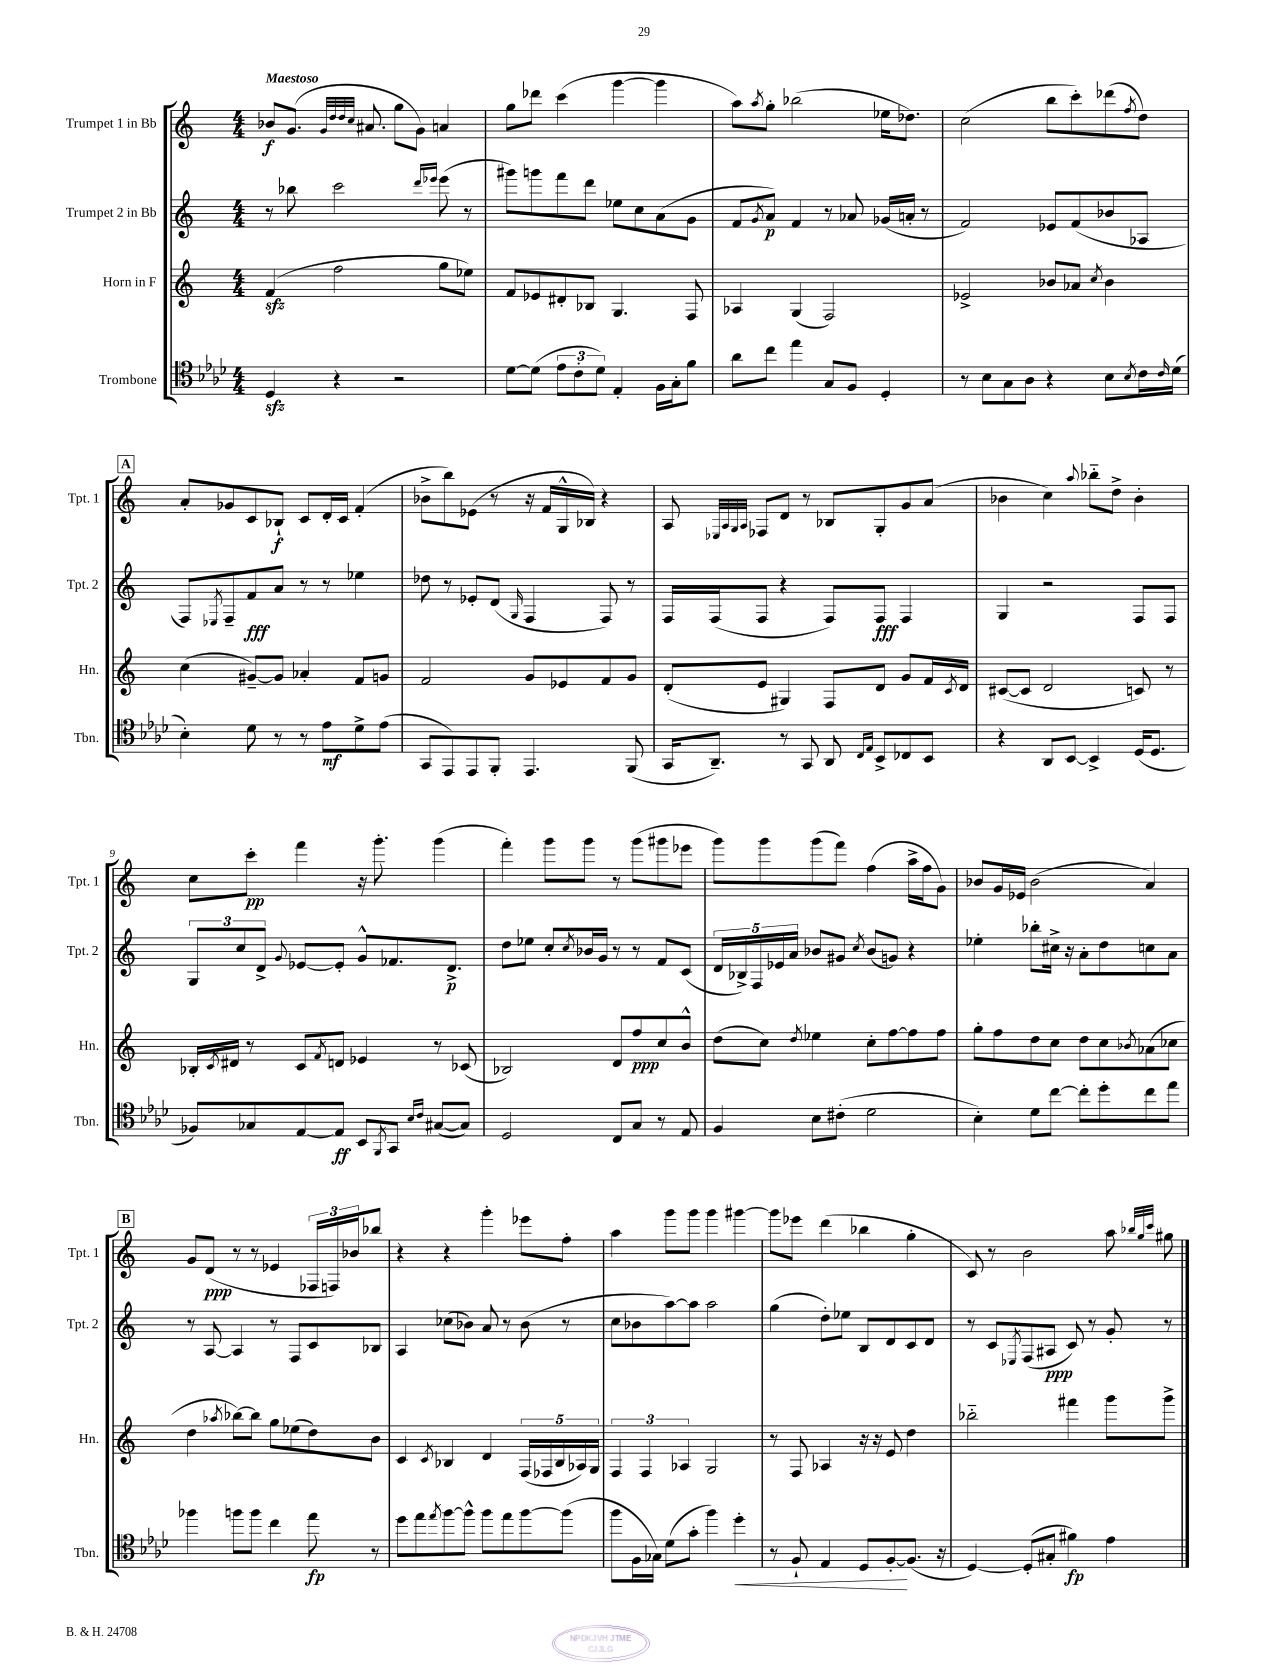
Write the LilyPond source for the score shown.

<<
\new StaffGroup <<
\new Staff = "s0" \with { instrumentName = "Trumpet 1 in Bb" shortInstrumentName = "Tpt. 1" } {
    \clef treble \key c \major \numericTimeSignature \time 4/4 \tempo "Maestoso"
    bes'8\f g'8.( \grace { g'32 d''32 d''32 c''32 } ais'8. g''8 g'8) a'4 |
    g''8 des'''8 c'''4( g'''4~ g'''4 |
    a''8) \acciaccatura { a''8 } g''8-. bes''2( ees''16 des''8.) |
    c''2( b''8 c'''8-.) des'''8( \acciaccatura { f''8 } d''8) |
    \mark \markup { \box "A" } a'8-. ges'8 c'8 bes8-!\f c'8 d'16-. c'16 f'4-.( |
    bes'8-> b''8) ees'8( r8 r16 f'16 g16-^ bes16) r4 |
    a8 \grace { ees32 a32 g32 a32 } fes8 d'8 r8 bes8 g8-. g'8 a'8( |
    bes'4 c''4) \appoggiatura { a''8 } bes''8-_ d''8-> bes'4-. |
    c''8 c'''8-.\pp f'''4 r16 g'''8.-. g'''4( |
    f'''4-.) g'''8 g'''8 r8 g'''8( gis'''8 ees'''8 |
    g'''8) g'''8 g'''8( f'''8) f''4( a''16-> f''16 g'8) |
    bes'8 g'16 ees'16 bes'2( a'4) |
    \mark \markup { \box "B" } g'8 d'8\ppp( r8 r8 ees'4 \tuplet 3/2 { fes16 f16) bes'16 } bes''8 |
    r4 r4 g'''4-. ees'''8 f''8-. |
    a''4 g'''8 g'''8 g'''4 gis'''4~ |
    gis'''8 ees'''8 d'''4( bes''4 g''4-. |
    c'8) r8 b'2 a''8 \grace { bes''32 g''32 c'''32 } gis''8 \bar "|." |
}
\new Staff = "s1" \with { instrumentName = "Trumpet 2 in Bb" shortInstrumentName = "Tpt. 2" } {
    \clef treble \key c \major \numericTimeSignature \time 4/4
    r8 bes''8 c'''2 \grace { d'''16 ees'''16 } ees'''8( r8 |
    gis'''8) g'''8 f'''8 d'''8 ees''8 c''8 a'8( g'8 |
    f'8 \acciaccatura { g'8 } a'8\p) f'4 r8 aes'8 ges'16( a'16-. r8 |
    f'2) ees'8 f'8( bes'8 aes8 |
    \mark \markup { \box "A" } f8) \acciaccatura { ees8 } f8-- f'8\fff a'8 r8 r8 ees''4 |
    des''8 r8 ees'8-. d'8( \grace { g16 } f4 f8) r8 |
    f16 f16( f8 r4 f8) f8\fff f4 |
    g4 r2 f8 f8 |
    \tuplet 3/2 { g8 c''8 d'8-> } \appoggiatura { g'8 } ees'8~ ees'8-. g'8-^ fes'8. d'8.->\p |
    d''8 ees''8 c''8-. \acciaccatura { c''8 } bes'16 g'16 r8 r8 f'8 c'8( |
    \tuplet 5/4 { d'16 bes16->) f16 ees'16 a'16 } bes'8 gis'8 \acciaccatura { c''8 } bes'8( g'8) r4 |
    ees''4-. bes''8-. cis''16-> r16 a'8-. d''8 c''8 a'8 |
    \mark \markup { \box "B" } r8 a8~ a4 r8 f8 c'8 bes8 |
    a4 ces''8( bes'8) a'8 r8 bes'8( r8 |
    c''8 bes'8 a''8~) a''8 a''2 |
    g''4( d''8-.) ees''8 b8 d'8 c'8 d'8 |
    r8 c'8 \acciaccatura { ees8 } f8( ais8\ppp c'8) r8 g'8-. r8 \bar "|." |
}
\new Staff = "s2" \with { instrumentName = "Horn in F" shortInstrumentName = "Hn." } {
    \clef treble \key c \major \numericTimeSignature \time 4/4
    f'4\sfz( f''2 g''8 ees''8) |
    f'8 ees'8 dis'8-. bes8 g4. f8 |
    aes4 g4( f2) |
    ees'2-> bes'8 aes'8 \acciaccatura { c''8 } bes'4 |
    \mark \markup { \box "A" } c''4( gis'8~--) gis'8 aes'4-. f'8 g'8 |
    f'2 g'8 ees'8 f'8 g'8 |
    d'8-.( e'8 gis4) f8 d'8 g'8 f'16 \acciaccatura { c'8 } d'16 |
    cis'8~( cis'8 d'2 c'8) r8 |
    bes16-. \acciaccatura { c'8 } dis'16 r8 c'8 \acciaccatura { f'8 } d'8 ees'4 r8 ces'8( |
    bes2) d'8 f''8\ppp c''8 b'8-^ |
    d''8( c''8) \acciaccatura { d''8 } ees''4 c''8-. f''8~ f''8 f''8 |
    g''8-. f''8 d''8 c''8 d''8 c''8 \acciaccatura { bes'8 } aes'8( ces''8 |
    \mark \markup { \box "B" } d''4 \acciaccatura { aes''8 } bes''8~) bes''8 g''8 ees''8( d''8) b'8 |
    c'4 \acciaccatura { c'8 } bes4 d'4 \tuplet 5/4 { f16( fes16 bes16 aes16) g16 } |
    \tuplet 3/2 { f4 f4 aes4 } g2 |
    r8 f8 aes4 r16 r16 e'8 d''4 |
    bes''2-_ fis'''4 g'''8 g'''8-> \bar "|." |
}
\new Staff = "s3" \with { instrumentName = "Trombone" shortInstrumentName = "Tbn." } {
    \clef tenor \key aes \major \numericTimeSignature \time 4/4
    des4\sfz r4 r2 |
    des'8~ des'8( \tuplet 3/2 { ees'8 c'8-. des'8) } ees4-. f16 g16-. f'8 |
    aes'8 c''8 ees''4 g8 f8 des4-. |
    r8 bes8 g8 aes8 r4 bes8 \acciaccatura { bes8 } c'16 \grace { c'16 } des'16( |
    \mark \markup { \box "A" } bes4-.) des'8 r8 r8 ees'8\mf des'8-> ees'8( |
    g,8 ees,8) ees,8 f,8-. ees,4. f,8( |
    g,16 aes,8.--) r8 g,8 aes,8 \grace { c16 ees16 } bes,8-> ces8 bes,8 |
    r4 aes,8 bes,8~ bes,4-> des16( des8. |
    fes8) ges8 ees8~ ees8\ff bes,8 \acciaccatura { f,8 } g,8 \grace { bes16 c'16 } gis8~( gis8) |
    des2 c8 g8 r8 ees8 |
    f4 bes8 cis'8-.( des'2 |
    bes4-.) des'8 c''8~ c''8-. des''8-. c''8 ees''8 |
    \mark \markup { \box "B" } fes''4 f''8 f''8 c''4 ees''8\fp r8 |
    des''8 ees''8 \acciaccatura { ees''8 } f''8~ f''8-^ f''8 ees''8 f''8~ f''8( |
    f''8 f16 ges16) des'8( g'8-. f''4) des''4-.\< |
    r8 f8-! ees4 des8 f8~-.\! f8.( r16 |
    des4~) des8-.( gis8-. fis'4\fp) ees'4 \bar "|." |
}
>>
>>
